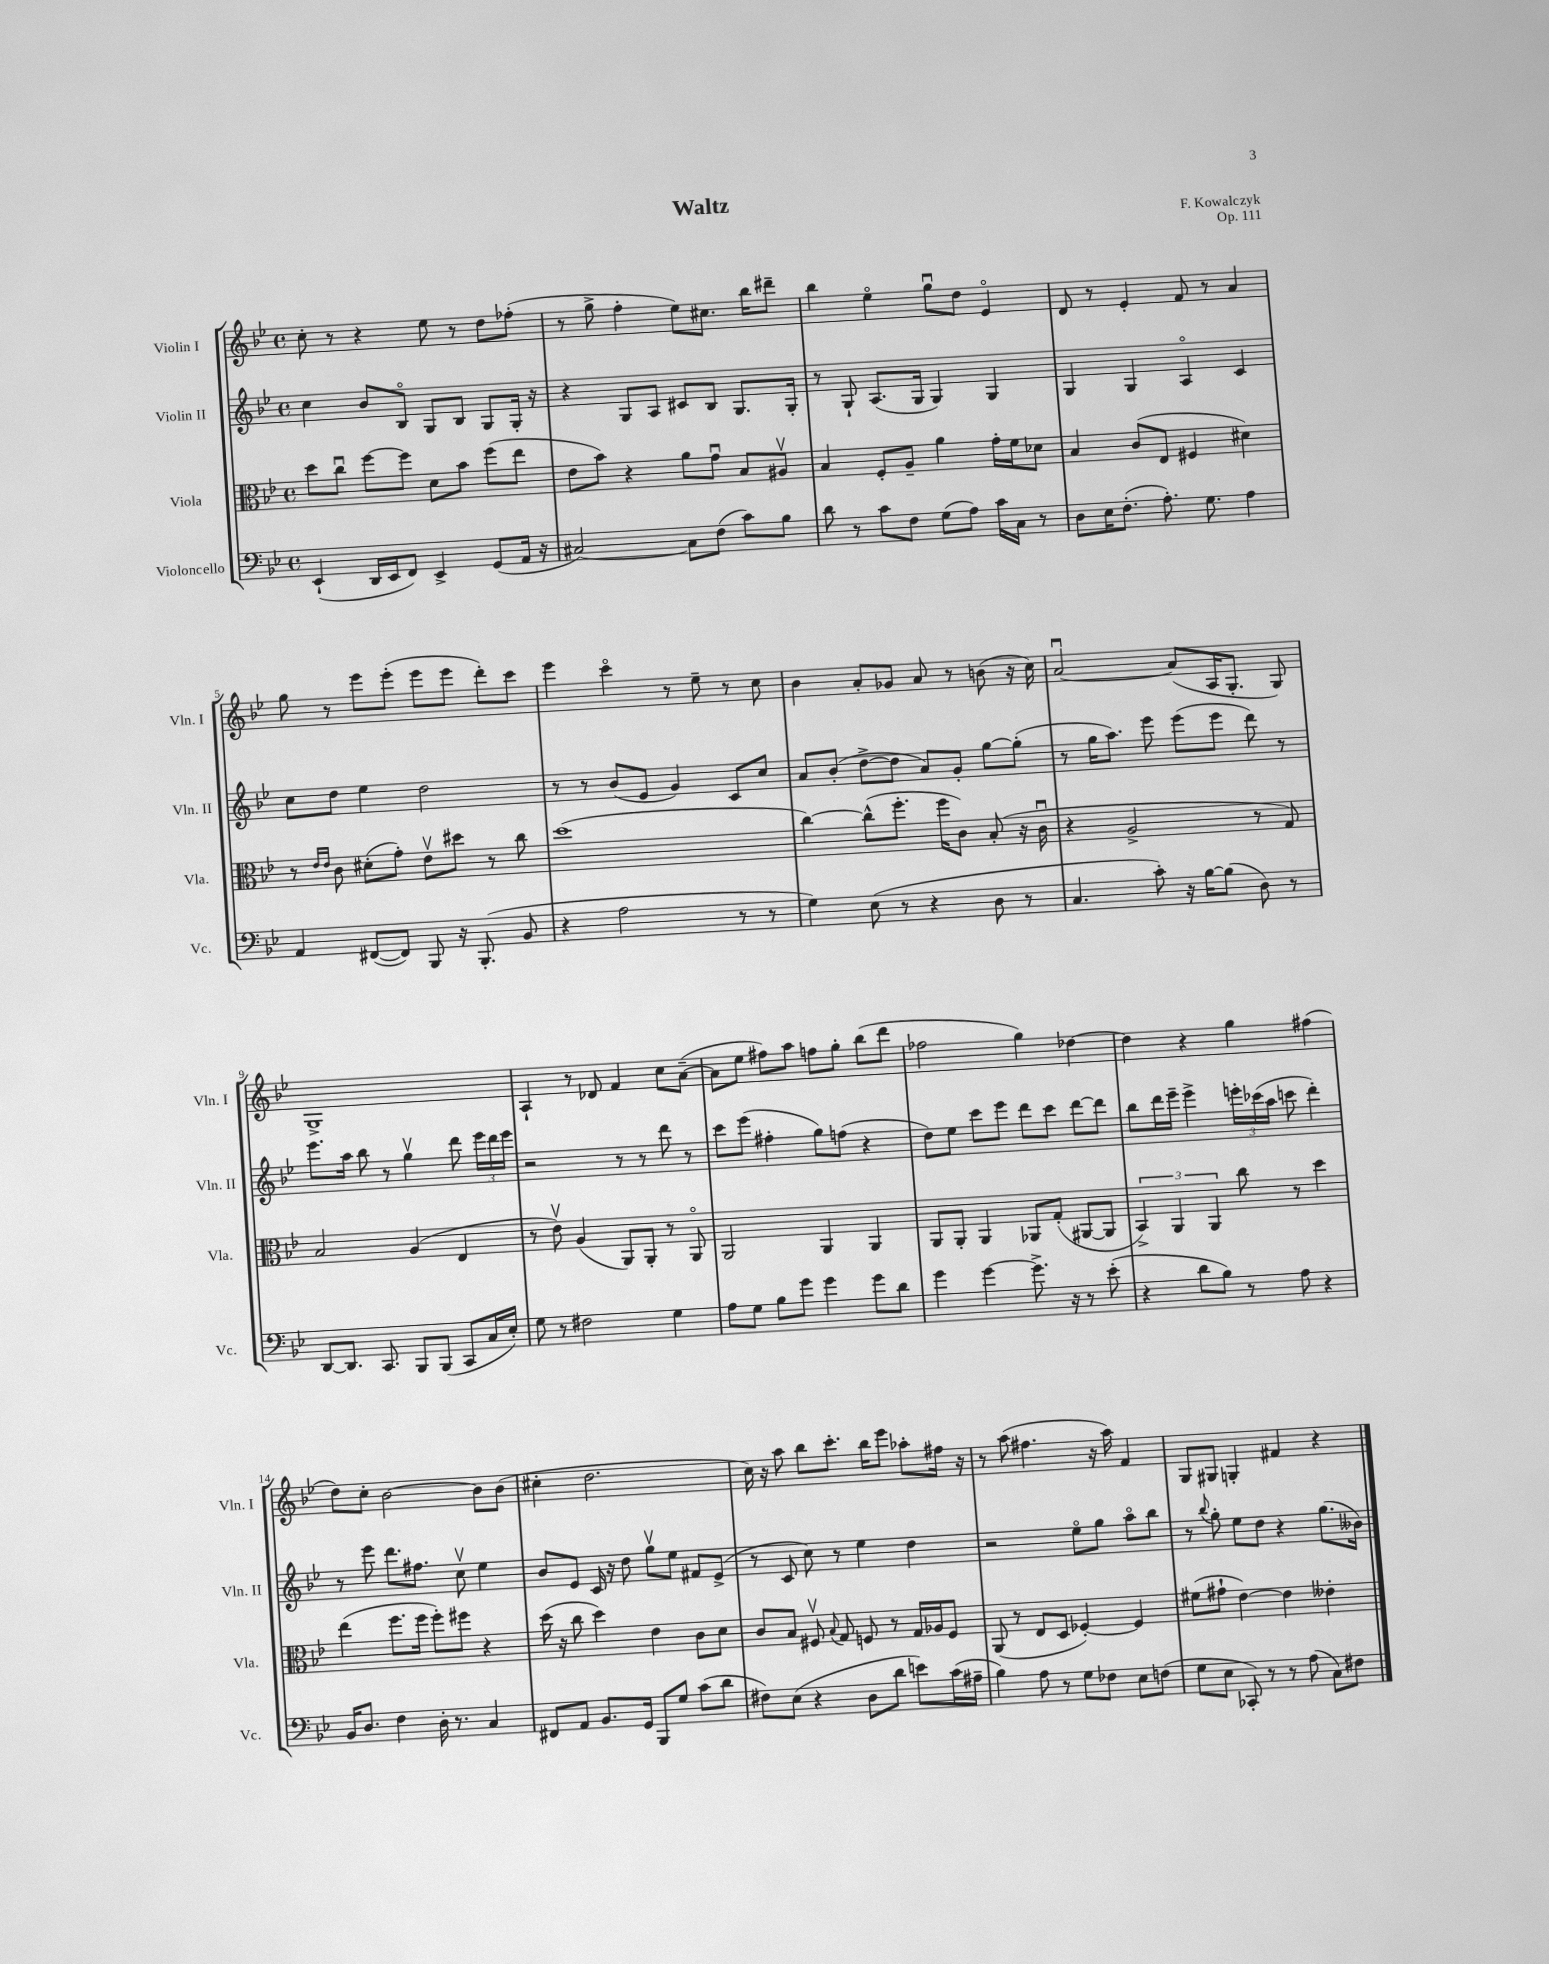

**kern	**kern	**kern	**kern
*staff4	*staff3	*staff2	*staff1
*clefF4	*clefC3	*clefG2	*clefG2
*k[b-e-]	*k[b-e-]	*k[b-e-]	*k[b-e-]
*M4/4	*M4/4	*M4/4	*M4/4
*met(c)	*met(c)	*met(c)	*met(c)
(4EE-`/	8dd\L	4cc\	8cc'\
.	8ccu\J	.	8r
16DD/LL	[8ff\L	8b-/L	4r
16EE-/J	.	.	.
8FF/J)	8ff\]J	8B-o/J	.
4EE-^/	8d\L	8G/L	8ee-\
.	8b-\J	8B-/J	8r
(8GG/L	(8ff\L	8G/L	8dd\L
16AA/Jk	8ee-\J	16G'/Jk	(8ff-'\J
16r	.	16r	.
=	=	=	=
[2C#/)	8e-\L	4r	8r
.	8b-\J)	.	8gg^\
.	4r	8G/L	4ff'\
.	.	8A/J	.
8C#\]L	8a\L	8c#/L	8ee-\L)
(8F\J	8gu\J	8B-/J	8.cc#\J
8c\L)	8B-/L	8.G/L	.
.	.	.	16bb-\LK
8B-\J	8A#v/J	.	8ddd#~\J
.	.	16G'/Jk	.
=	=	=	=
8d\	4B-/	8r	4bb-\
8r	.	8G`/	.
8c\L	8F'/L	(8.A/L	4ee-o\
8F\J	8A~/J	.	.
.	.	16G/Jk	.
(8G\L	4a\	4G/)	8ggu\L
8A\J)	.	.	8dd\J
16c\LL	16g'\LL	4G/	4e-o/
16C\JJ	16f\J	.	.
8r	8d-\J	.	.
=	=	=	=
8D\L	4B-/	4G/	8d/
16E-\K	.	.	8r
(8.F'\J	.	.	.
.	(8c/L	4G/	4e-'/
8.A'\)	8E-/J	.	.
.	4F#/	4Ao/	8f/
8.G\	.	.	.
.	.	.	8r
4A\	4d#\)	4c/	4a/
=	=	=	=
4AA/	8r	8cc\L	8gg\
.	16qqe-/LL	.	.
.	16qqe-/JJ	.	.
.	8c\	8dd\J	8r
([8FF#/L	(8d#'\L	4ee-\	8eee-\L
8FF#/]J)	8g'\J)	.	(8eee-'\J
8BBB-/	8e-v\L	2dd\	8eee-\L
16r	8dd#\J	.	8eee-\J
(8.BBB-'/	.	.	.
.	8r	.	8ddd'\L)
8BB-/	8cc\	.	8ccc\J
=	=	=	=
4r	(1dd	8r	4eee-\
.	.	8r	.
2A\	.	(8b-/L	4ccco\
.	.	8e-/J	.
.	.	4g/)	8r
.	.	.	8ee-~\
8r	.	8c/L	8r
8r	.	8cc/J	8cc\
=	=	=	=
4G\)	[4cc\)	8a/L	4b-\
.	.	(8b-'/J	.
(8E-\	(8cc^^\]L	[8dd^\L	8a'/L
8r	8.ff'\J	8dd\]J	8g-/J
4r	.	8a/L)	8a/
.	16ff\LK	.	.
.	8c\J)	8g'/J	8r
8D\	(8B-'/	[8gg\L	(8b\
8r	16r	(8gg'\]J	16r
.	16cu\	.	16cc\)
=	=	=	=
4.C/	4r	8r	[2au/
.	.	16gg\LK	.
.	.	8.aa\J)	.
.	2A^/	.	.
8c'\)	.	8eee-\	.
16r	.	(8eee-\L	(8a/]L
[16B-\LK	.	.	.
(8B-\]J	.	8eee-\J	16A/K
.	.	.	8.G'/J
8D\)	8r	8ddd\)	.
8r	8G/)	8r	8G/)
=	=	=	=
[8DD/L	2B-/	8.eee-\L	1G^
8.DD/]J	.	.	.
.	.	16aa\Jk	.
.	.	8bb-\	.
8.CC/	.	.	.
.	.	8r	.
8BBB-/L	(4A/	4ggv\	.
(8BBB-/J	.	.	.
8CC/L	4E-/	8ddd\	.
16C/L	.	24eee-\LL	.
.	.	24ddd\	.
16E-'/JJ)	.	.	.
.	.	24eee-\JJ	.
=	=	=	=
8G\	8r	2r	4A`/
8r	8e-v\)	.	.
2F#\	(4A/	.	8r
.	.	.	8d-/
.	8AA/L)	8r	4f/
.	8AA'/J	8r	.
4G\	8r	8ddd\	8cc\L
.	8AAo/	8r	([8a~\J
=	=	=	=
8A\L	2AA/	8ccc\L	8a\]L
8G\J	.	(8eee-\J	8ee-\J
8B-\L	.	4ff#'\	8ff#\L)
8g\J	.	.	8aa\J
4g\	4AA/	8gg\L)	8ff\L
.	.	(8ff\J	8gg'\J
8g\L	4AA/	4r	(8bb-\L
8d\J	.	.	8ddd\J
=	=	=	=
4g\	8AA/L	8dd\L)	2ff-\
.	8AA'/J	8ee-\J	.
[4g\	4AA/	8ccc\L	.
.	.	8eee-\J	.
8.g^\]	8AA-/L	8ddd\L	4gg\)
.	(8G'/J	8ccc\J	.
16r	.	.	.
8r	[8AA#/L	[8ddd\L	[4dd-\
(8e-'\	8AA#/]J	8ddd\]J	.
=	=	=	=
4r	6BB-^/)	8bb-\L	4dd-\]
.	.	16ddd\L	.
.	6AA/	.	.
.	.	16eee-~\JJ	.
8d\L	.	4eee-^\	4r
.	6AA/	.	.
8B-\J)	.	.	.
8r	8cc\	24eee'\LL	4gg\
.	.	(24ccc-\	.
.	.	24aa\JJ	.
8A\	8r	8ccc\	.
4r	4dd\	4ddd'\)	(4ff#\
=	=	=	=
16BB-/LK	(4ee-\	8r	8dd\L)
8.D/J	.	.	.
.	.	8eee-\	8cc'\J
4F\	8.ff\L	8.ddd\L	[2b-\
.	16ff\Jk	8.ff#\J	.
16D'\	8ff'\L)	.	.
8.r	.	.	.
.	8ff#\J	8ccv\	.
4C/	4r	4ee-\	8b-\]L
.	.	.	(8b-\J
=	=	=	=
8FF#/L	(16dd\	8b-/L	4cc#'\
.	16r	.	.
8AA/J	8cc\	8e-/J	.
8.BB-/L	4dd\)	16c/	2.dd\
.	.	16r	.
.	.	8dd\	.
16GG/Jk	.	.	.
8BBB-/L	4e-\	8ggv\L	.
8G/J	.	8ee-\J	.
(8c\L	8c\L	8f#/L	.
8d\J	8d\J	(8e-^/J	.
=	=	=	=
8F#\L)	8c/L	8r	16cc\)
.	.	.	16r
(8E-\J	8B-/J	8c/	8aa\
4r	8F#v/	8cc\)	8bb-\L
.	8qqB-/	.	.
.	8G/	8r	8.ccc'\J
8D\L	8F/	4ee-\	.
.	.	.	16bb-\LK
8d\J	8r	.	8eee-\J
8e\L)	16G/LL	4dd\	8aa-'\L
.	16A-/J	.	.
(16c\L	8F/J	.	16ff#\Jk
16A#~\JJ	.	.	16r
=	=	=	=
4B-\)	(8AA/	2r	8r
.	8r	.	(8aa\
8A\	8E-/L	.	4.ff#\
8r	8D/J	.	.
8G\L	[4F-'/)	8ee-o\L	.
8F-\J	.	8gg\J	16r
.	.	.	16aa\)
8E-\L	4F-/]	8aao\L	4f/
(8F\J	.	8bb-\J	.
=	=	=	=
8G\L	(8f#\L	8r	8G/L
.	.	8qqbb-/	.
8E-\J	8g#`\J	8gg'\	8G#/J
8CC-'/)	[4e-\)	8ee-\L	4G'/
8r	.	8dd\J	.
8r	4e-\]	4r	4f#/
(8A\	.	.	.
8C\L)	4e--'\	(8.gg\L	4r
8F#\J	.	.	.
.	.	16b--\Jk)	.
==	==	==	==
*-	*-	*-	*-
